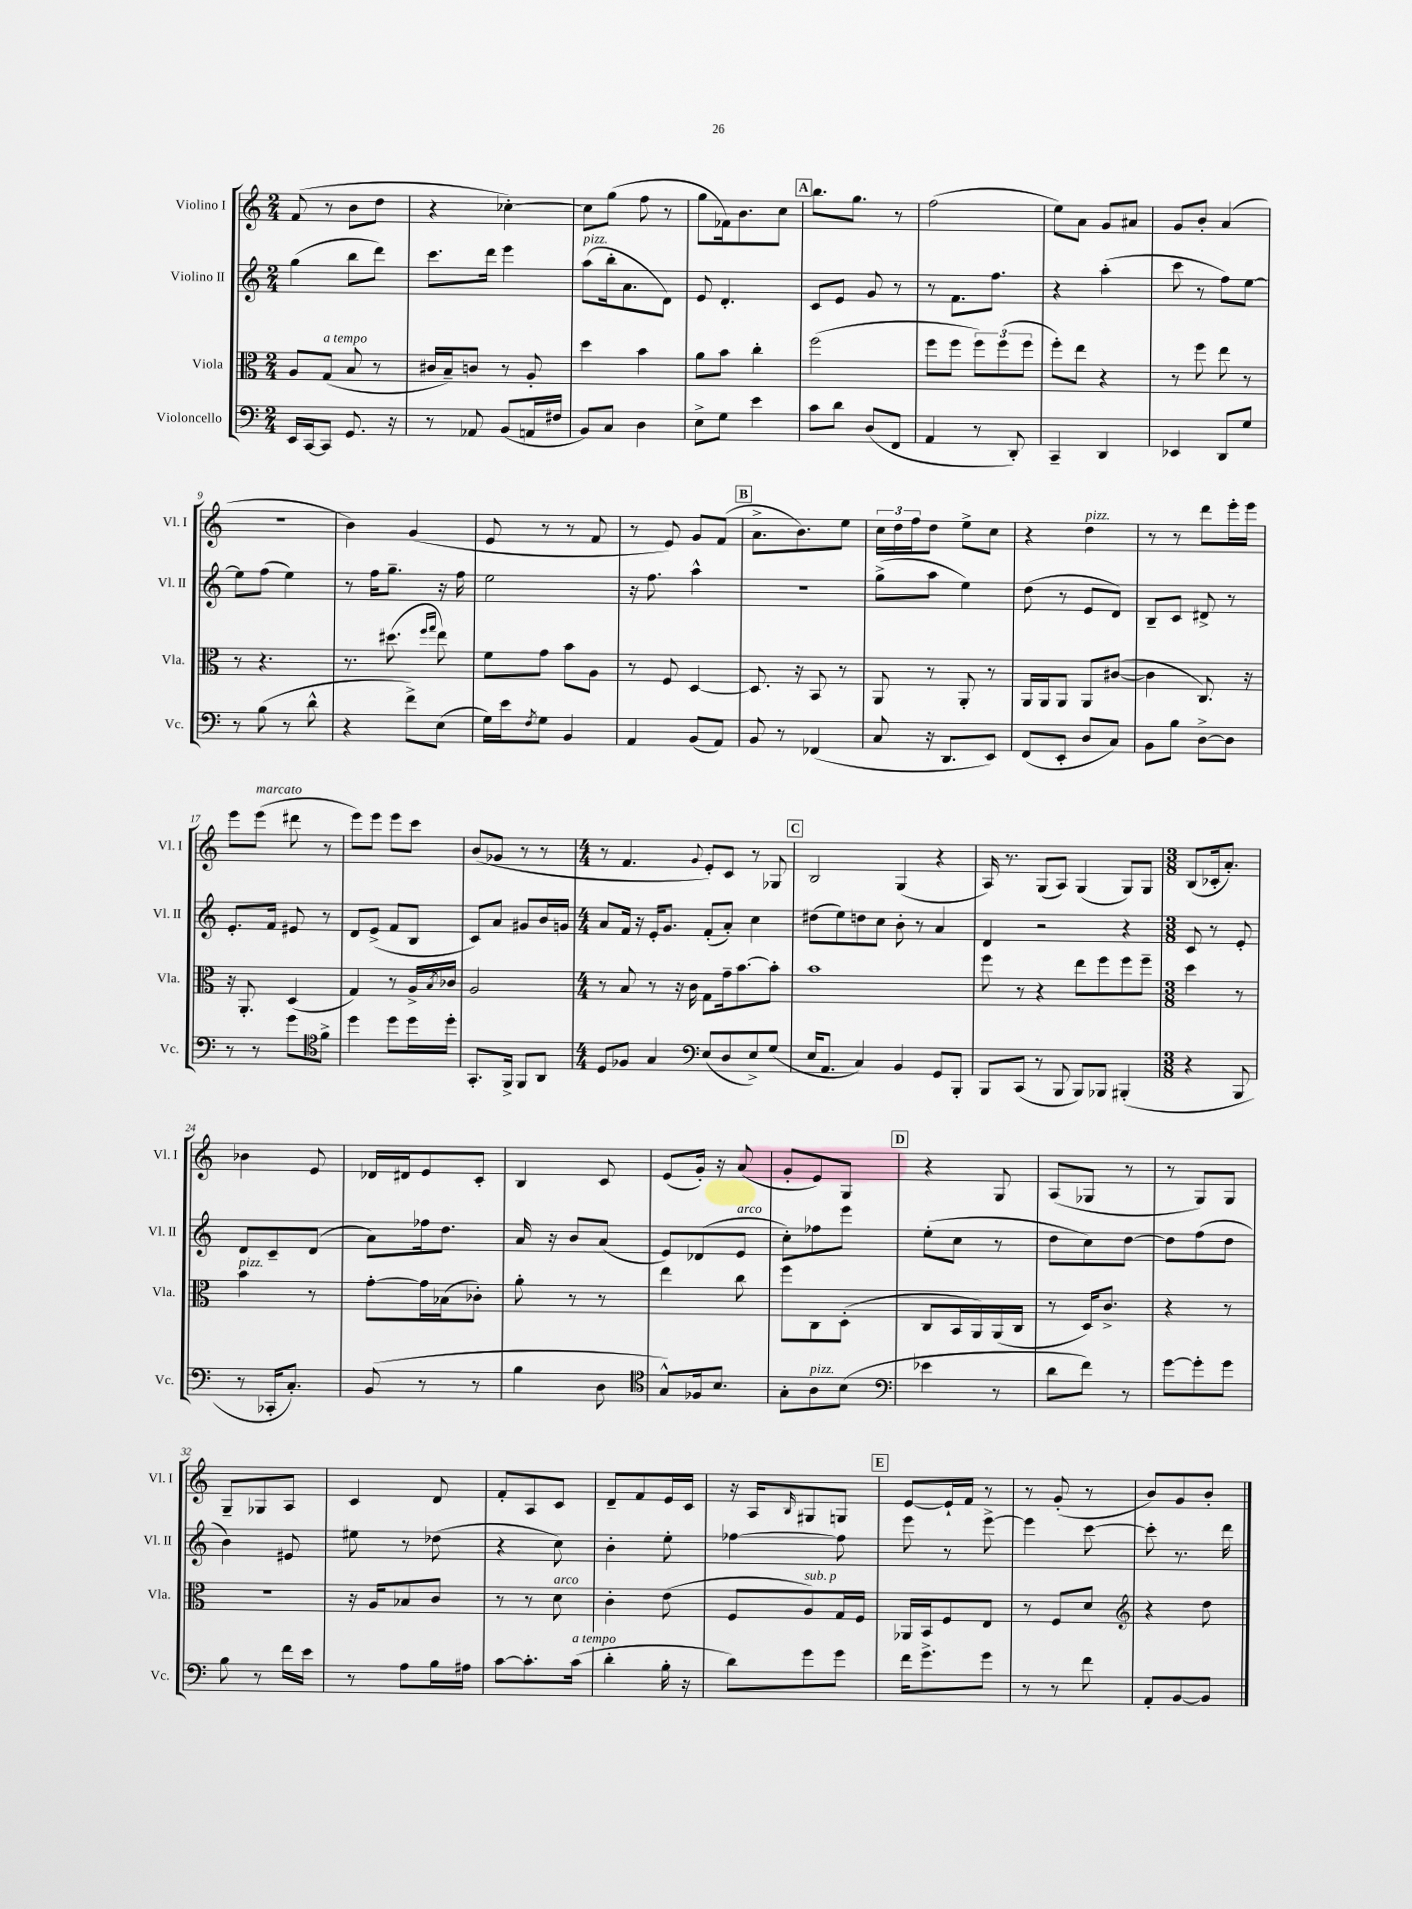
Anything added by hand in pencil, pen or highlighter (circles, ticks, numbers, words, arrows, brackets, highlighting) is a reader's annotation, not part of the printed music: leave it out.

**kern	**kern	**kern	**kern
*part4	*part3	*part2	*part1
*staff4	*staff3	*staff2	*staff1
*I"Violoncello	*I"Viola	*I"Violino II	*I"Violino I
*I'Vc.	*I'Vla.	*I'Vl. II	*I'Vl. I
*clefF4	*clefC3	*clefG2	*clefG2
*k[]	*k[]	*k[]	*k[]
*M2/4	*M2/4	*M2/4	*M2/4
=1	=1	=1	=1
16EE/LL	8A/L	(4gg\	(8f/
[16CC/J	.	.	.
!	!LO:TX:a:i:t=a tempo	!	!
8CC/J]	(8G/J	.	8r
8.GG/	8B/	8bb\L	8b\L
.	8r	8ddd\J)	8dd\J
16r	.	.	.
=2	=2	=2	=2
8r	16c#X/LL	8.ccc\L	4r
.	16B~/J)	.	.
8AA-X/	8cn/J	.	.
.	.	16ddd\Jk	.
(8BB/L	8r	4eee\	[4cc-X'\)
16AAn/L	8A'/	.	.
16F#X/JJ	.	.	.
=3	=3	=3	=3
!	!	!LO:TX:a:i:t=pizz.	!
8BB/L)	4dd\	(8aa\L	8cc-\L]
8C/J	.	16bb'\k	(8gg\J
.	.	8.a\	.
4D\	4b\	.	8ff\
.	.	8d\J)	8r
=4	=4	=4	=4
8E^\L	8a\L	8e/	8gg\L
8G\J	8b\J	4.d'/	16f-X\k)
.	.	.	8.b\
4e\	4cc'\	.	.
.	.	.	8cc\J
!!LO:REH:place=s1:t=A
=5	=5	=5	=5
8c\L	(2ff\	8c/L	8.bb\L
8d\J	.	8e/J	.
.	.	.	8.gg\J
(8D/L	.	8g/	.
8FF/J	.	8r	8r
=6	=6	=6	=6
4AA/	8ff\L	8r	(2ff\
.	8ff\J	8.f\L	.
8r	12ff\L)	.	.
.	.	8.ff\J	.
.	(12ff\	.	.
8DD'/)	.	.	.
.	12ff\J	.	.
=7	=7	=7	=7
4CC~/	8ff'\L)	4r	8ee\L)
.	8ee\J	.	8a\J
4DD/	4r	(4aa'\	8g/L
.	.	.	8a#X/J
=8	=8	=8	=8
4EE-X/	8r	8ccc\	8g/L
.	8ff\	8r	8b'/J
8DD/L	8ee\	8ff\L)	(4a/
8G/J	8r	[8ee\J	.
!!LO:LB:g=z
=9	=9	=9	=9
8r	8r	8ee\L]	2r
(8B\	4.r	(8ff\J	.
8r	.	4ee\)	.
8d^^\	.	.	.
=10	=10	=10	=10
4r	8.r	8r	4b\)
.	.	16ff\KL	.
.	(8.dd#X\	8.gg~\J	.
8f^\L)	.	.	(4g/
.	16qqff/LL	.	.
.	16qqgg/JJ	.	.
(8E\J	8ee\)	16r	.
.	.	16ff\	.
=11	=11	=11	=11
16G\LL)	8f\L	2ee\	8e/
16e\J	.	.	.
8qF/	.	.	.
8G\J	8g\J	.	8r
4BB/	8b\L	.	8r
.	8A\J	.	8f/
=12	=12	=12	=12
4AA/	8r	16r	8r
.	.	8.ff\	.
.	8F/	.	8e/)
(8BB/L	[4D/	4aa^^\	8g/L
8AA/J)	.	.	(8f/J
!!LO:REH:place=s1:t=B
=13	=13	=13	=13
8BB/	8.D/]	2r	8.a^\L
8r	.	.	.
.	16r	.	8.b\)
(4FF-X/	8BB/	.	.
.	8r	.	8ee\J
=14	=14	=14	=14
8C/	8AA/	(8gg^\L	24cc\LL
.	.	.	24dd\
.	.	.	24ff\J
16r	8r	8aa\J	8dd\J
8.DD/L	.	.	.
.	8AA'/	4ee\)	8ee^\L
8EE/J)	8r	.	8cc\J
=15	=15	=15	=15
(8FF/L	16AA/LL	(8dd\	4r
.	16AA/J	.	.
8EE'/J	8AA/J	8r	.
!	!	!	!LO:TX:a:i:t=pizz.
8D/L	8AA/L	8e/L	4dd\
8C/J)	([8c#X/J	8d/J)	.
=16	=16	=16	=16
8BB\L	4c#\]	8B~/L	8r
8B\J	.	8c/J	8r
[8D^\L	8.C/)	8d#X^/	8ddd\L
8D\J]	.	8r	16eee'\L
.	16r	.	16eee\JJ
!!LO:LB:g=z
=17	=17	=17	=17
8r	16r	8.e'/L	8eee\L
.	8.AA'/	.	.
!	!	!	!LO:TX:a:i:t=marcato
8r	.	.	(8eee\J
.	.	16f/Jk	.
8g\L	(4D/	8e#X/	8ddd#X\
8f^\J	.	8r	8r
=18	=18	=18	=18
*clefC4	*	*	*
4dd\	4G/)	8d/L	8eee\L)
.	.	(8e^/J	8eee\J
8dd\L	8r	8f/L	8eee\L
16dd\L	16A^/LL	8B/J	8ccc\J
.	8qB/	.	.
16dd'\JJ	16c-X/JJ	.	.
=19	=19	=19	=19
8.GG'/L	2A/	8c/L)	(8b/L
.	.	8a/J	8g-X/J
16FF^/Jk	.	.	.
8FF/L	.	8g#X/L	8r
8AA/J	.	16b/L	8r
.	.	16gn/JJ	.
=20	=20	=20	=20
*M4/4	*M4/4	*M4/4	*M4/4
8D/L	8r	8a/L	8r
8F-X/J	8B/	16f/Jk	4.f/
.	.	16r	.
4G/	8r	16e'/KL	.
.	.	8.g/J	.
.	16r	.	.
.	16c\	.	.
.	.	.	8qqg/
(8E/L	8G\L	(8f'/L	8e'/L)
8D/	16g~\k	8a'/J)	8c/J
.	[8.b\	.	.
8E^/)	.	4cc\	8r
(8G/J	8b'\J]	.	8G-X/
!!LO:REH:place=s1:t=C
=21	=21	=21	=21
*clefF4	*	*	*
16E/KL	1b	(8dd#X\L	2B/
8.AA/J	.	.	.
.	.	8ee\)	.
4C/)	.	8ddn\	.
.	.	8cc\J	.
4BB/	.	8b'\	(4G/
.	.	8r	.
8GG/L	.	4a/	4r
8BBB'/J	.	.	.
=22	=22	=22	=22
8BBB/L	8ff\	4d/	16A/)
.	.	.	8.r
(8CC/J	8r	.	.
8r	4r	2r	(8G/L
8BBB/	.	.	8A/J)
8BBB/L)	8ee\L	.	(4G/
8BBB-X/J	8ff\	.	.
(4BBB#X'/	8ff\	4r	8G/L)
.	8ff~\J	.	8G/J
=23	=23	=23	=23
*M3/8	*M3/8	*M3/8	*M3/8
4r	4dd\	8c/	(8B/L
.	.	8r	16c-X'/k
.	.	.	8.a'/J)
8BBB/	8r	8e'/	.
!!LO:LB:g=z
=24	=24	=24	=24
!	!LO:TX:a:i:t=pizz.	!	!
8r	4b\	8d/L	4b-X\
16CC-X'/KL	.	8c~/	.
8.C'/J)	.	.	.
.	8r	(8d/J	8e/
=25	=25	=25	=25
(8BB/	[8g'\L	8a\L)	16d-X/LL
.	.	.	16d#X/J
8r	16g\L]	16ff-X\k	8e/
.	(16B-X\J	8.dd\J	.
8r	8c-X'\J)	.	8c'/J
=26	=26	=26	=26
4B\	8a'\	16a/	4B/
.	.	16r	.
.	8r	8b/L	.
8D\	8r	(8a/J	8c/
=27	=27	=27	=27
*clefC4	*	*	*
8G^^/L)	4ee\	8e/L)	(8e/L
16F-X/k	.	(8d-X/	16g'/Jk)
8.B/J	.	.	16r
!	!	!LO:TX:a:i:t=arco	!
.	8cc\	8e/J	(8a/
=28	=28	=28	=28
8G'\L	8ff\L	8cc'\L)	8g'/L
!LO:TX:a:i:t=pizz.	!	!	!
8A\	8C\	8ff-X\	8e/)
(8B\J	(8D'\J	8eee\J	8G/J
!!LO:REH:place=s1:t=D
=29	=29	=29	=29
*clefF4	*	*	*
4e-X\	8C/L	(8ee'\L	4r
.	16BB/L	8cc\J	.
.	16AA/)	.	.
8r	(16AA/	8r	8G/
.	16C/JJ	.	.
=30	=30	=30	=30
8d\L	8r	8dd\L	(8A/L
8f\J)	16D/KL)	8cc\)	8G-X/J
.	8.c^/J	.	.
8r	.	[8dd\J	8r
=31	=31	=31	=31
[8g\L	4r	8dd\L]	8r
8g'\]	.	(8ff\	8G/L)
8g\J	8r	8dd\J	8G/J
!!LO:LB:g=z
=32	=32	=32	=32
8B\	4.r	4b\)	8G~/L
8r	.	.	8G-X/
16f\LL	.	8e#X/	8A/J
16e\JJ	.	.	.
=33	=33	=33	=33
8r	16r	8ee#X\	4c/
.	16A/KL	.	.
8A\L	8B-X/	8r	.
16B\L	8c/J	(8dd-X\	8d/
16A#X\JJ	.	.	.
=34	=34	=34	=34
[8c\L	8r	4r	8f'/L
8.c'\]	8r	.	8A/
!	!LO:TX:a:i:t=arco	!	!
.	8d\	8cc\)	8c/J
!LO:TX:a:i:t=a tempo	!	!	!
(16c\Jk	.	.	.
=35	=35	=35	=35
4d'\	4c'\	4b'\	8d~/L
.	.	.	8f/
16B'\	(8e\	8ee'\	16e/L
16r	.	.	16c/JJ
=36	=36	=36	=36
8d\L)	8F/L	[4ff-X\	16r
.	.	.	16A/KL
.	.	.	16qqB/
!	!LO:TX:a:i:t=sub. p	!	!
8g\	8A/)	.	8G#X/
8g\J	16G/L	8ff-\]	8Gn/J
.	16F/JJ	.	.
!!LO:REH:place=s1:t=E
=37	=37	=37	=37
16f\KL	16AA-X/LL	8eee\	[8e/L
8.g^\	16BB/J	.	.
.	8F/	8r	16e`/L]
.	.	.	16f/JJ
8g\J	8E/J	[8eee^\	8r
=38	=38	=38	=38
8r	8r	4eee\]	8r
8r	8F/L	.	(8g'/
8f\	8d/J	[8ccc\	8r
=39	=39	=39	=39
*	*clefG2	*	*
8AA'/L	4r	8ccc'\]	8b/L)
[8BB/	.	8.r	8g/
8BB/J]	8dd\	.	8b'/J
.	.	16ddd\	.
==	==	==	==
*-	*-	*-	*-
